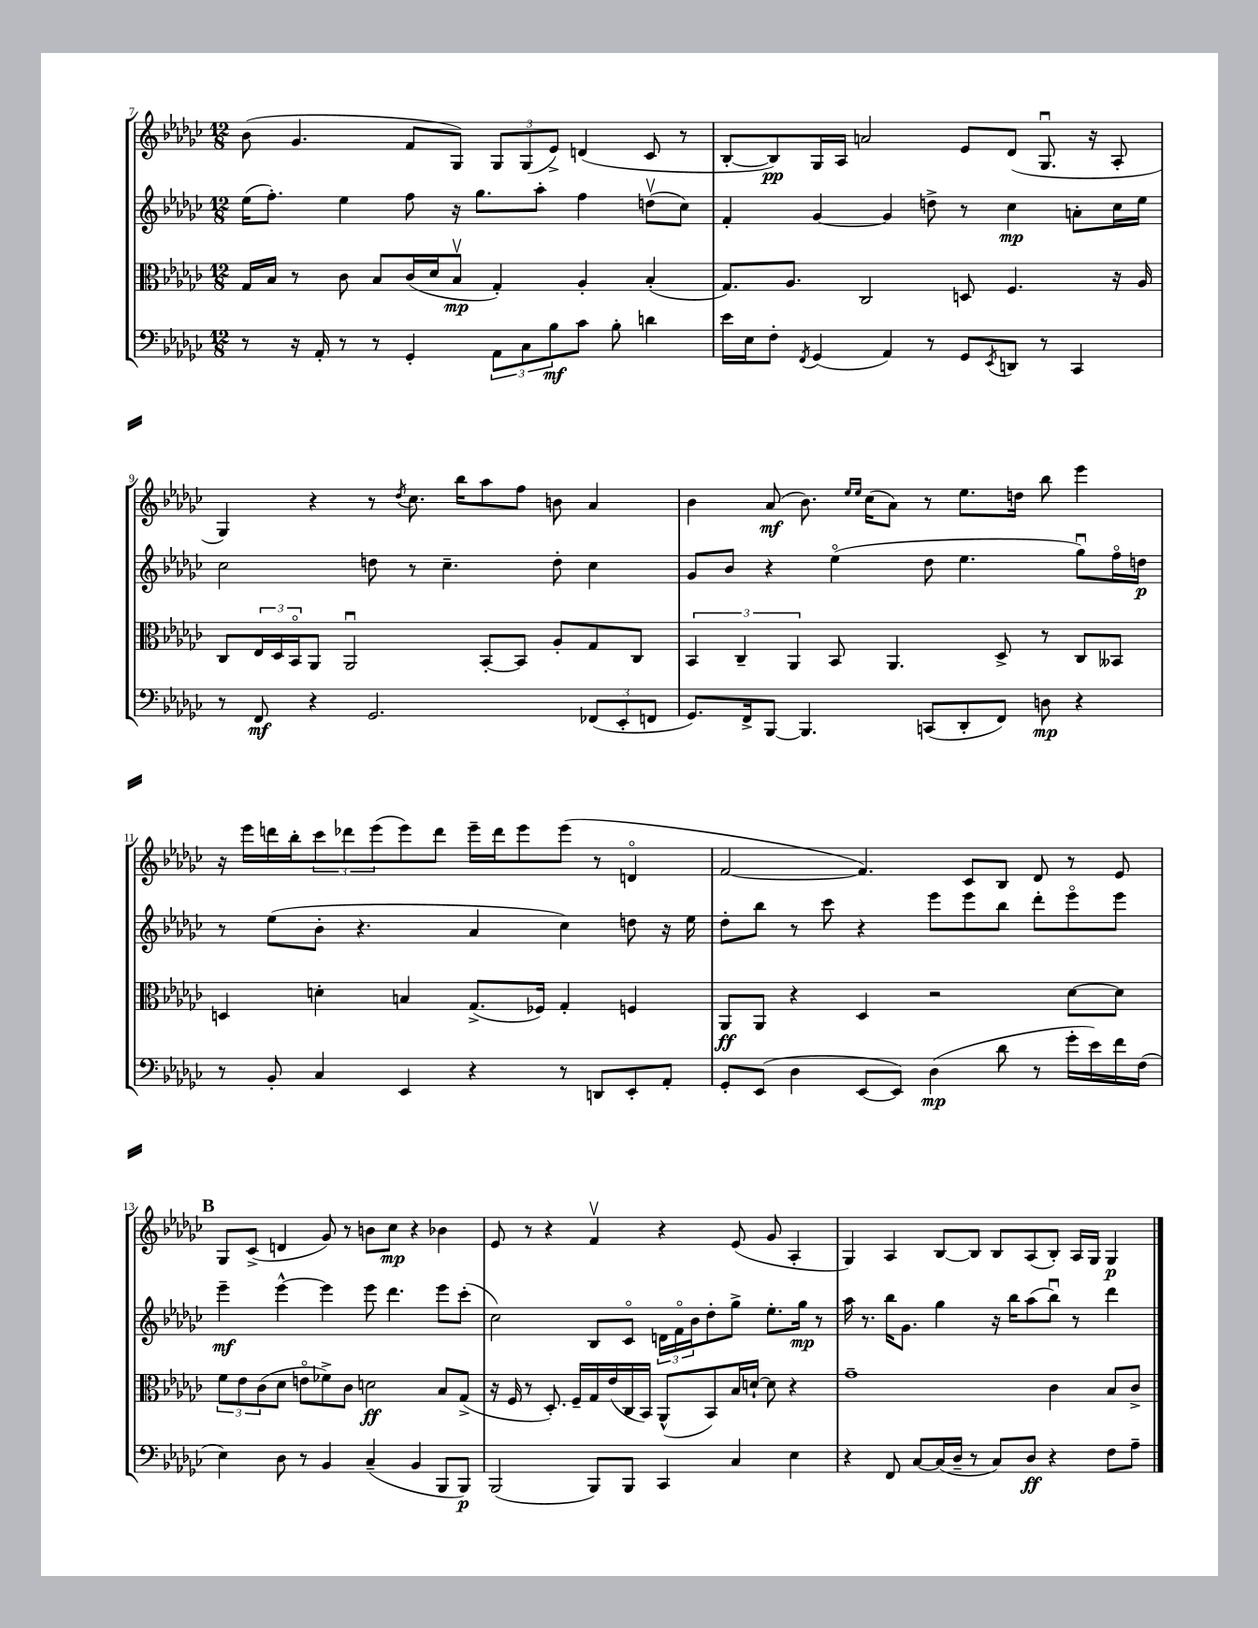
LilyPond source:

<<
\new StaffGroup <<
\new Staff = "s0" {
    \clef treble \key ges \major \numericTimeSignature \time 12/8
    bes'8( ges'4. f'8 ges8) \tuplet 3/2 { ges8 ges8( ees'8->) } d'4( ces'8 r8 |
    bes8~-. bes8\pp) ges16 aes16 a'2 ees'8 des'8( ges8.\downbow r16 aes8-. |
    ges4) r4 r8 \acciaccatura { des''8 } ces''8. bes''16 aes''8 f''8 b'8 aes'4 |
    bes'4 aes'8\mf( bes'8.) \grace { ees''16 ees''16 } ces''16( aes'8) r8 ees''8. d''16 bes''8 ees'''4 |
    r16 ees'''16 d'''16 bes''16-. \tuplet 3/2 { ces'''8 des'''8 ees'''8( } ees'''8) des'''8 ees'''16-- des'''16 ees'''8 ees'''8( r8 d'4\flageolet |
    f'2~ f'4.) ces'8 bes8 des'8 r8 ees'8 |
    \mark \markup { \bold "B" } ges8 ces'8->( d'4 ges'8) r8 b'8 ces''8\mp r4 bes'4 |
    ees'8 r8 r4 f'4\upbow r4 ees'8( ges'8 aes4-. |
    ges4) aes4 bes8~ bes8 bes8 aes8( bes8-.) aes16 ges16 ges4\p \bar "|." |
}
\new Staff = "s1" {
    \clef treble \key ges \major \numericTimeSignature \time 12/8
    ees''16( f''8.-.) ees''4 f''8 r16 ges''8. aes''8-. f''4 d''8\upbow( ces''8) |
    f'4-. ges'4~ ges'4 d''8-> r8 ces''4\mp a'8-. ces''16 ees''16 |
    ces''2 d''8 r8 ces''4.-- d''8-. ces''4 |
    ges'8 bes'8 r4 ees''4\flageolet( des''8 ees''4. ges''8\downbow) f''16\flageolet d''16\p |
    r8 ees''8( bes'8-. r4. aes'4 ces''4) d''8 r16 ees''16 |
    des''8-. bes''8 r8 ces'''8 r4 ees'''8 ees'''8 bes''8 des'''8-. ees'''8\flageolet ees'''8 |
    \mark \markup { \bold "B" } ees'''4--\mf ees'''4~-^ ees'''4 ees'''8 des'''4. ees'''8 ces'''8-.( |
    ces''2) bes8 ces'8\flageolet \tuplet 3/2 { d'16 f'16\flageolet bes'16 } des''8-. ges''8-> ees''8.-. ges''16\mp r8 |
    aes''16 r8. bes''16 ges'8. ges''4 r16 bes''16 aes''8( bes''8\downbow) r8 des'''4 \bar "|." |
}
\new Staff = "s2" {
    \clef alto \key ges \major \numericTimeSignature \time 12/8
    ges16 bes16 r8 ces'8 bes8 ces'16( des'16 bes8\upbow\mp ges4-.) aes4-. bes4-.( |
    ges8.) aes8. ces2 d8 f4. r16 aes16 |
    ces8 \tuplet 3/2 { ees16 des16 bes,16\flageolet } aes,8 aes,2\downbow bes,8~-. bes,8 aes8-. ges8 ces8 |
    \tuplet 3/2 { bes,4 ces4-- aes,4 } bes,8 aes,4. des8-> r8 ces8 beses,8 |
    d4 d'4-. b4 ges8.->( fes16) ges4-. f4 |
    aes,8\ff aes,8 r4 des4 r2 des'8~ des'8 |
    \mark \markup { \bold "B" } \tuplet 3/2 { f'8 ees'8 ces'8( } des'8 e'8\flageolet fes'8->) ces'8 d'2\ff bes8 ges8->( |
    r16 f16 r8 des8.-.) f16-- ges16 ees'16( ces16 bes,16) aes,8-^( bes,8) bes16 d'16~-! d'8 r4 |
    ges'1-- ces'4 bes8 ces'8-> \bar "|." |
}
\new Staff = "s3" {
    \clef bass \key ges \major \numericTimeSignature \time 12/8
    r8 r16 aes,16-. r8 r8 ges,4-. \tuplet 3/2 { aes,8 ces8 bes8\mf } ces'8 bes8-. d'4 |
    ees'16 ees16 f8-. \acciaccatura { f,8 } ges,4( aes,4) r8 ges,8 \acciaccatura { ees,8 } d,8 r8 ces,4 |
    r8 f,8\mf r4 ges,2. \tuplet 3/2 { fes,8( ees,8-. f,8 } |
    ges,8.) f,16-> bes,,8~ bes,,4. c,8( des,8-. f,8) d8\mp r4 |
    r8 bes,8-. ces4 ees,4 r4 r8 d,8 ees,8-. aes,8-. |
    ges,8-. ees,8( des4 ees,8~ ees,8) des4\mp( des'8 r8 ges'16-. ees'16) f'16 f16( |
    \mark \markup { \bold "B" } ees4) des8 r8 bes,4 ces4--( bes,4 bes,,8 bes,,8\p) |
    bes,,2( bes,,8) bes,,8 ces,4 ces4 ees4 |
    r4 f,8 ces8~ ces16( des16-- r8 ces8) des8\ff r4 f8 aes8-- \bar "|." |
}
>>
>>
\layout { \context { \Score currentBarNumber = #7 } }
